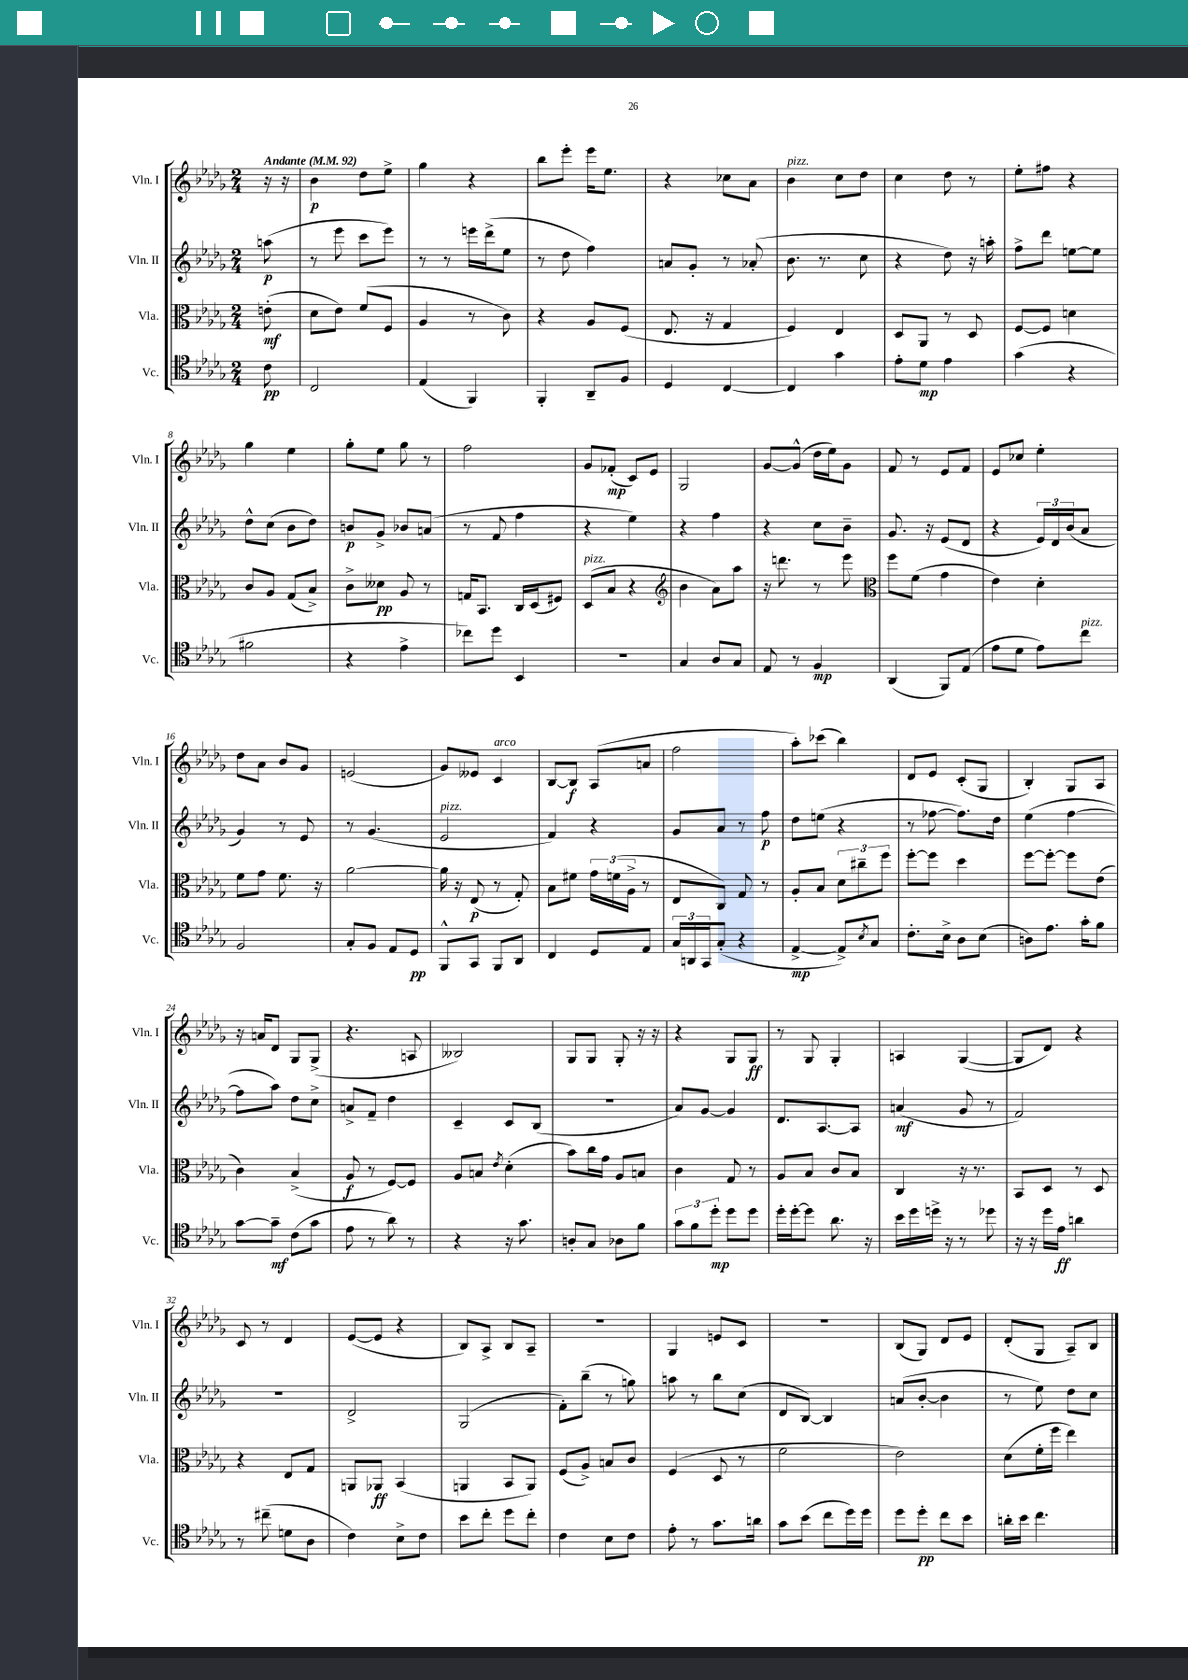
<<
\new StaffGroup <<
\new Staff = "s0" \with { instrumentName = "Vln. I" shortInstrumentName = "Vln. I" } {
    \clef treble \key des \major \numericTimeSignature \time 2/4 \partial 8 \tempo "Andante" 4 = 92
    r16 r16 |
    bes'4\p des''8 ees''8-> |
    ges''4 r4 |
    bes''8 ees'''8-. ees'''16 ees''8. |
    r4 ces''8 aes'8 |
    bes'4^\markup { \italic "pizz." } c''8 des''8 |
    c''4 des''8 r8 |
    ees''8-. fis''8 r4 |
    ges''4 ees''4 |
    ges''8-. ees''8 ges''8 r8 |
    f''2 |
    ges'8 fes'8-.\mp( c'8) ees'8 |
    ges2 |
    ges'8~ ges'8-^( des''16 ees''16) ges'8 |
    f'8 r8 ees'8 f'8 |
    ees'8 ces''8 ees''4-. |
    des''8 aes'8 bes'8 ges'8 |
    e'2( |
    ges'8) eeses'8 c'4^\markup { \italic "arco" } |
    bes8~ bes8\f aes8( a'8 |
    f''2 |
    aes''8-.) ces'''8( bes''4) |
    des'8 ees'8 c'8-.( ges8 |
    bes4-.) ges8 aes8 |
    r16 a'16 des'8 ges8 ges8->( |
    r4. a8 |
    beses2) |
    ges8 ges8 ges8-. r16 r16 |
    r4 ges8 ges8\ff |
    r8 ges8 ges4-. |
    a4 ges4~( |
    ges8 des'8) r4 |
    c'8 r8 des'4 |
    ees'8~( ees'8 r4 |
    bes8) aes8-> bes8 aes8-- |
    R2 |
    ges4 e'8 c'8 |
    R2 |
    bes8( ges8) des'8 ees'8 |
    des'8-.( ges8 aes8--) bes8 \bar "|." |
}
\new Staff = "s1" \with { instrumentName = "Vln. II" shortInstrumentName = "Vln. II" } {
    \clef treble \key des \major \numericTimeSignature \time 2/4 \partial 8
    a''8\p( |
    r8 ees'''8 c'''8 ees'''8) |
    r8 r8 e'''16 des'''16->( ees''8 |
    r8 des''8 f''4) |
    a'8 ges'8-. r8 aes'8-.( |
    bes'8. r8. c''8 |
    r4 des''8) r16 a''16-. |
    f''8-> des'''8 e''8~ e''8 |
    des''8-^ c''8( bes'8 des''8) |
    b'8\p ges'8-> bes'8 a'8( |
    r8 f'8 f''4 |
    r4 ees''4) |
    r4 f''4 |
    r4 c''8 bes'8-- |
    ges'8. r16 ees'8( des'8 |
    r4 \tuplet 3/2 { ees'16) des'16 bes'16( } aes'8 |
    ges'4) r8 ees'8 |
    r8 ges'4.( |
    ees'2^\markup { \italic "pizz." } |
    f'4) r4 |
    ges'8 aes'8 r8 f''8\p |
    des''8 e''8( r4 |
    r8 fes''8~ fes''8.) des''16 |
    ees''4( f''4~ |
    f''8 aes''8) des''8 c''8-> |
    a'8-> f'8-- des''4 |
    c'4-- c'8 bes8( |
    R2 |
    aes'8) ges'8~ ges'4 |
    des'8. aes8.~ aes8 |
    a'4\mf( ges'8 r8 |
    f'2) |
    R2 |
    des'2-> |
    ges2( |
    f'8-.) bes''8--( r8 g''8) |
    a''8 r8 bes''8 c''8( |
    des'8 bes8~) bes4 |
    a'8( bes'8~-. bes'4 |
    r8 ees''8) des''8 c''8 \bar "|." |
}
\new Staff = "s2" \with { instrumentName = "Vla." shortInstrumentName = "Vla." } {
    \clef alto \key des \major \numericTimeSignature \time 2/4 \partial 8
    e'8-.\mf( |
    des'8 ees'8) f'8( f8 |
    aes4 r8 c'8) |
    r4 aes8 f8( |
    ees8. r16 ges4 |
    f4) ees4 |
    des8 aes,8 r8 des8 |
    f8~ f8 d'4 |
    c'8 aes8 ges8( bes8->) |
    c'8-> deses'8\pp aes8 r8 |
    g16 bes,8. c16 des16( fis8) |
    des8^\markup { \italic "pizz." }( bes8 r4 |
    \clef treble bes'4 aes'8) aes''8 |
    r16 d'''8. r8 ees'''8 |
    \clef alto f''8 f'8( ges'4 |
    ees'4) des'4-. |
    f'8 ges'8 f'8. r16 |
    aes'2~ |
    aes'16 r16 ees8\p( r8 ges8-.) |
    bes8 fis'8 \tuplet 3/2 { ges'16 f'16( aes16-> } r8 |
    ees8 c8) ges8 r8 |
    aes8-. bes8 \tuplet 3/2 { des'8 cis''8-- f''8 } |
    f''8~-. f''8 des''4 |
    f''8~ f''8~-. f''8 ees'8( |
    c'4) bes4->( |
    aes8\f r8 f8~) f8 |
    aes8 b8 \acciaccatura { ees'8 } des'4-.( |
    bes'8) c''16 ges'16 aes8 b8 |
    c'4 ges8 r8 |
    aes8 bes8 c'8 bes8 |
    c4 r16 r8. |
    bes,8 des8 r8 des8 |
    r4 ees8 ges8 |
    a,8 aes,8\ff bes,4( |
    a,4 bes,8 a,8) |
    f8( aes8->) b8 c'8 |
    f4( des8 r8 |
    f'2 |
    ees'2) |
    des'8( f'16-. f''16 ees''4) \bar "|." |
}
\new Staff = "s3" \with { instrumentName = "Vc." shortInstrumentName = "Vc." } {
    \clef tenor \key des \major \numericTimeSignature \time 2/4 \partial 8
    c'8\pp |
    c2 |
    ees4( f,4) |
    f,4-. aes,8-- f8 |
    des4 c4~ |
    c4 ges'4 |
    ees'8-. des'8\mp ees'4 |
    ges'4( r4 |
    fis'2 |
    r4 ees'4-> |
    ces''8) des''8 bes,4 |
    R2 |
    ges4 aes8 ges8 |
    ees8 r8 f4\mp |
    aes,4( f,8) ees8( |
    ees'8 des'8 ees'8) c''8^\markup { \italic "pizz." } |
    f2 |
    ges8-. f8 ees8 des8\pp |
    f,8-^ ges,8 f,8 aes,8 |
    c4 des8 ees8 |
    \tuplet 3/2 { ges16 a,16 ges,16 } ges8-.( r4 |
    ees4~->\mp ees8->) \acciaccatura { bes8 } ges8 |
    c'8.-. bes16-> aes8 bes8( |
    a8) ees'8. ges'16-. f'8 |
    ges'8~ ges'8--\mf c'8( ges'8 |
    ees'8 r8 aes'8) r8 |
    r4 r16 ges'8. |
    a8-. ges8 aes8 f'8 |
    \tuplet 3/2 { ges'8 f'8 des''8-.\mp } des''8 des''8 |
    des''16-. des''16~-. des''8 aes'8. r16 |
    bes'16 des''16 d''16-> r16 r8 des''8 |
    r16 r16 des''16 ees'16\ff a'4 |
    r8 cis''8--( d'8 aes8 |
    c'4) bes8-> c'8 |
    bes'8 c''8-. des''8 c''8-. |
    c'4 bes8 c'8 |
    ees'8-. r8 ges'8. a'16 |
    ges'8 bes'8( c''8 des''16) des''16 |
    des''8 des''8-.\pp c''8 bes'8 |
    a'16-. bes'16 c''4. \bar "|." |
}
>>
>>
